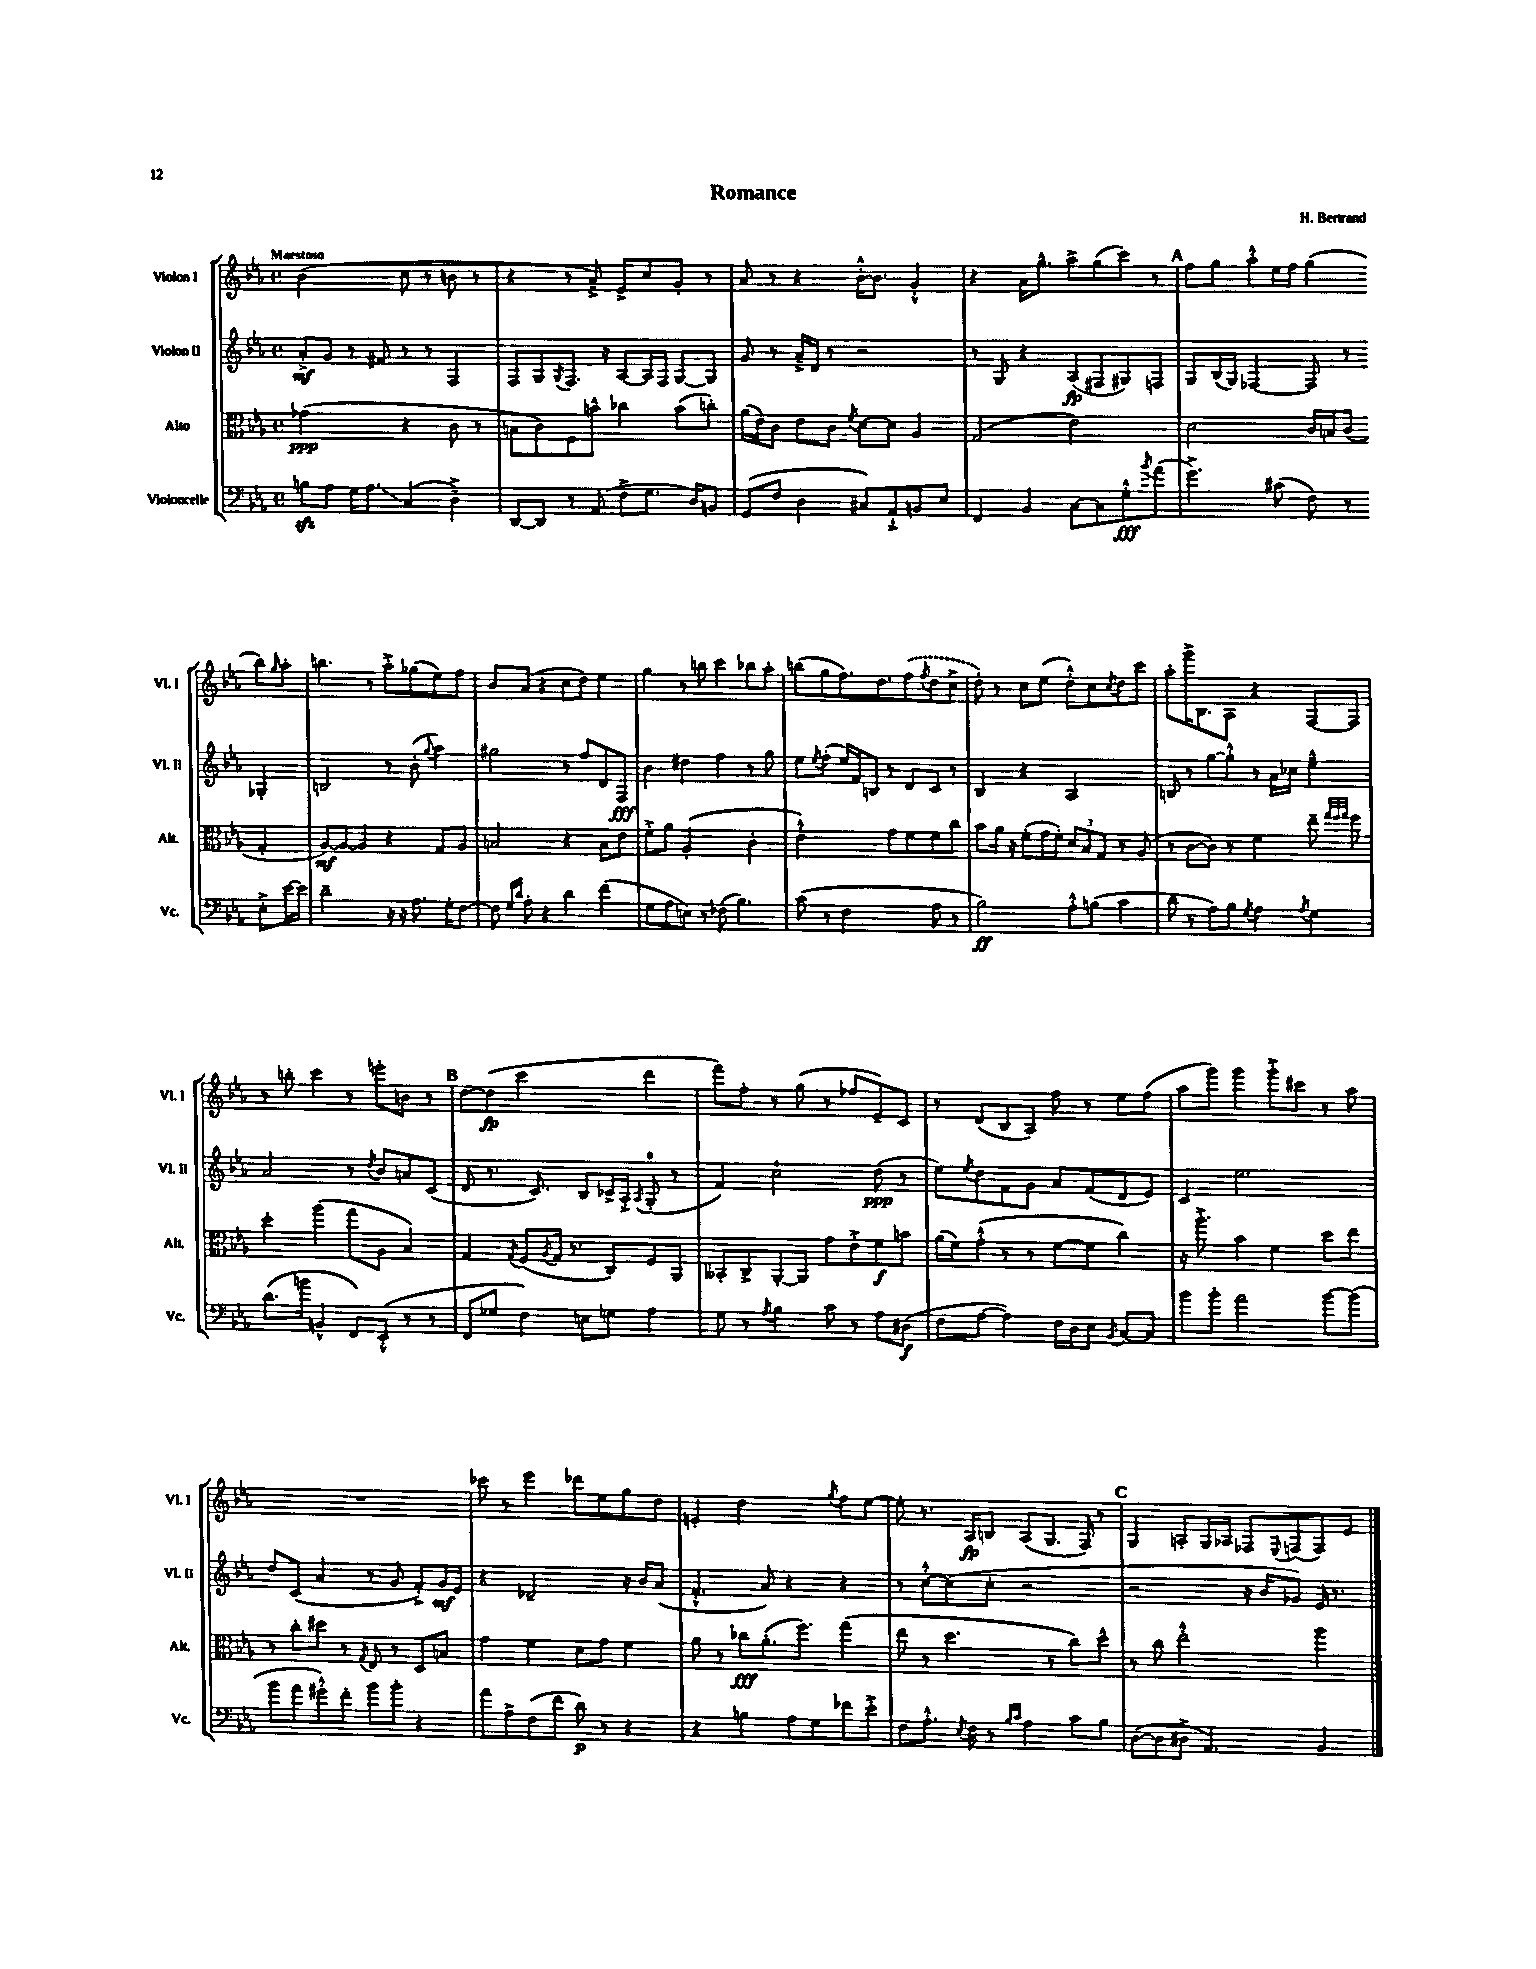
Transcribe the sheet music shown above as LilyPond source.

\header { title = "Romance" composer = "H. Bertrand" }
<<
\new StaffGroup <<
\new Staff = "s0" \with { instrumentName = "Violon I" shortInstrumentName = "Vl. I" } {
    \clef treble \key ees \major \defaultTimeSignature \time 4/4 \tempo "Maestoso"
    bes'2( c''8 r8 b'8 r8 |
    r4 r8 aes'8--->) ees'8-> c''8 g'8-. r8 |
    aes'8 r8 r4 bes'16~-.-^ bes'8. g'4-.-^ |
    r4 aes'16 g''8.-^ aes''8-> g''8( c'''8) r8 |
    \mark \markup { \bold "A" } f''8 g''8 aes''8-.-^ ees''16 f''16 g''4( bes''8) \grace { g''16 } aes''8-. |
    b''4. r8 aes''8-.-> ges''8( ees''8) f''8 |
    bes'8 aes'8( r4 c''8 d''8) ees''4 |
    g''4 r8 b''8 c'''4 bes''8 aes''8-. |
    b''8( g''8 f''8.) d''8. \once \slurDashed f''8( \acciaccatura { f''8 } d''8 c''8-> |
    d''8-.) r8 c''8 ees''8( d''8-.-^) c''8 \acciaccatura { c''8 } d''8 c'''8 |
    aes''8-. g'''16-> bes8. aes8 r4 f8~ f8 |
    r8 b''8-. c'''4 r8 e'''8-. b'8 r8 |
    \mark \markup { \bold "B" } d''8~ d''8\fp( c'''2 d'''4 |
    f'''8) f''8-. r8 g''8( r8 fes''8 ees'8--) c'8 |
    r8 d'8( bes8 aes8) f''8 r8 ees''8 f''8( |
    aes''8 g'''8) g'''4 g'''8-.-> cis'''8 r8 aes''8 |
    R1 |
    ces'''8 r8 ees'''4 des'''8 ees''8 g''8 d''8 |
    e'4-. d''2 \acciaccatura { g''8 } f''8 ees''8~ |
    ees''8-. r8. aes16\fp b8 aes8( g8. f16) r8 |
    \mark \markup { \bold "C" } g4 a8-. g16 aes16 fes8 \appoggiatura { ees8 } f8( f8) ees'8 \bar "|." |
}
\new Staff = "s1" \with { instrumentName = "Violon II" shortInstrumentName = "Vl. II" } {
    \clef treble \key ees \major \defaultTimeSignature \time 4/4
    aes'8-.->\mf g'8 r8 fis'8 r8 r8 f4 |
    f8 g8 \acciaccatura { g8 } f8. r16 aes8~ aes16 f16 g8~ g8 |
    g'8 r8 aes'16---> d'16 r8 r2 |
    r8 g8 r4 aes8\fp( fis8 gis8) f8 |
    \mark \markup { \bold "A" } g8 bes16( g16) fes4~ fes8 r8 ges4-. |
    b2 r8 bes'8-.( \appoggiatura { g''8 } aes''4) |
    gis''2 r8 f''8 d'8 f8\fff |
    bes'4 dis''4 f''4 r8 g''8 |
    ees''8 \acciaccatura { ees''8 } f''8-.( ees''16) f'16 b8 r8 d'8 c'8 r8 |
    bes4 r4 aes2 |
    b8 r8 g''8~ g''8-.-^ r8 aes'16 ces''16 ees''4---^ |
    aes'2 r8 \acciaccatura { d''8 } bes'8 a'8 c'8( |
    \mark \markup { \bold "B" } d'8 r8. c'8.) bes8 ces'16-> aes16-.-> \acciaccatura { aes8 } g8-0-.( r8 |
    f'4) c''2-! d''8\ppp( r8 |
    ees''8) \acciaccatura { ees''8 } d''8 f'8 g'8 aes'8 f'8( d'8 ees'8) |
    c'4 ees''2. |
    d''8 c'8( aes'4 r8 g'8 f'8-.->) g'16\mf ees'16 |
    r4 des'2-- r16 bes'16 aes'8( |
    f'4.-.-^ aes'8) r4 r4 |
    r8 c''8~-.-^ c''8( c''8-. r2 |
    \mark \markup { \bold "C" } r2 r16 bes'16 ges'8) ees'16 r8. \bar "|." |
}
\new Staff = "s2" \with { instrumentName = "Alto" shortInstrumentName = "Alt." } {
    \clef alto \key ees \major \defaultTimeSignature \time 4/4
    ges'2\ppp( r4 c'8 r8 |
    b8 c'8) f8 b'8-^ ces''4 b'8( c''8-.) |
    aes'16( ees'16) c'8 ees'8 c'8 \acciaccatura { f'8 } d'8~ d'8 aes4 |
    g2( ees'2) |
    \mark \markup { \bold "A" } d'2 c'16 b16 c'8( g4-. |
    aes8~\mf) aes8~ aes4 r4 g8 aes8 |
    b2 r4 b8 ees'8 |
    f'8-.-> aes'8 aes2-.( c'4-. |
    ees'2-.-^) g'8 f'8 f'8 c''8 |
    bes'8 aes'16 r16 f'8-.( g'16 f'16-.) \tuplet 3/2 { d'8 bes8 g8 } r8 aes8( |
    r8 c'8~ c'8) r8 f'4 ees''8-- \grace { g''32 f''32 g''32 } f''8 |
    d''4-. aes''4( g''8 aes8 bes4) |
    \mark \markup { \bold "B" } g4 \acciaccatura { g8 } f8( \acciaccatura { aes8 } g16 r8. c8) f8 aes,8 |
    beses,8-. c8-> aes,8~-. aes,8 g'8 ees'8-.-> f'8\f b'8 |
    aes'16( f'16) g'8-.-^( r8 r8 f'8~ f'8 c''4) |
    r16 aes''8.-.-> bes'4 f'4 d''8 ees''8 |
    r8 c''8-. dis''8 r8 \acciaccatura { g8 } ees8 r8 d8 b8 |
    g'4 f'4 d'8 g'8 f'4 |
    aes'8 r8 ces''8\fff aes'8.-.( f''8.) g''4( |
    ees''8 r8 d''4. r8 c''8) d''8-^ |
    \mark \markup { \bold "C" } r8 c''8 ees''2-.-^ aes''4 \bar "|." |
}
\new Staff = "s3" \with { instrumentName = "Violoncelle" shortInstrumentName = "Vc." } {
    \clef bass \key ees \major \defaultTimeSignature \time 4/4
    b8\sfz aes8 g16 aes8.\glissando c4( d4--->) |
    d,8~ d,8 r8 aes,8( f8-> g8. d16) b,8 |
    g,8( f8 d4 cis8) aes,8-!-> b,8 ees8 |
    f,4 bes,4 c8~ c8 g8-.-^\fff \acciaccatura { bes'8 } aes'8( |
    \mark \markup { \bold "A" } g'4.->) cis'8( f8) r8 ees8-.-> ees'16~ ees'16 |
    d'2-- r16 r16 aes8. g16-. f8~ |
    f8 \grace { g16 d'16 } aes8-. r4 d'4 f'4( |
    g8 aes8 e8) r8 fes8( bes4.) |
    c'8( r8 f2 aes8 r8 |
    bes2\ff) aes8-.-^ b8( c'4 |
    d'8 r8 aes8) bes8 \acciaccatura { g8 } aes4 \acciaccatura { aes8 } g4 |
    d'8.( b'16 b,4-^ f,8) ees,8-.-^( r8 r8 |
    \mark \markup { \bold "B" } f,8 ges8 f4) e8 g8 aes4 |
    g8 r8 \acciaccatura { aes8 } bes4 c'8 r8 aes8 dis8\f( |
    f8 aes8~ aes4) f16 d16 ees8 \acciaccatura { bes,8 } c8~ c8 |
    bes'8 bes'8-. aes'2 bes'8~ bes'8( |
    bes'8 aes'8 gis'8-.-^) f'8-. bes'8 bes'8-. r4 |
    aes'8 aes8-> f8( f'8 d'8\p) r8 r4 |
    r4 b4 aes8 g8 fes'8 ees'8-.-> |
    f8 aes8.-.-^ \acciaccatura { ees8 } f16 r8 \grace { bes16 c'16 } aes4 c'8 bes8 |
    \mark \markup { \bold "C" } d8~( d8 dis8-> aes,4.) bes,4 \bar "|." |
}
>>
>>
\layout { \context { \Score \remove "Bar_number_engraver" } }
